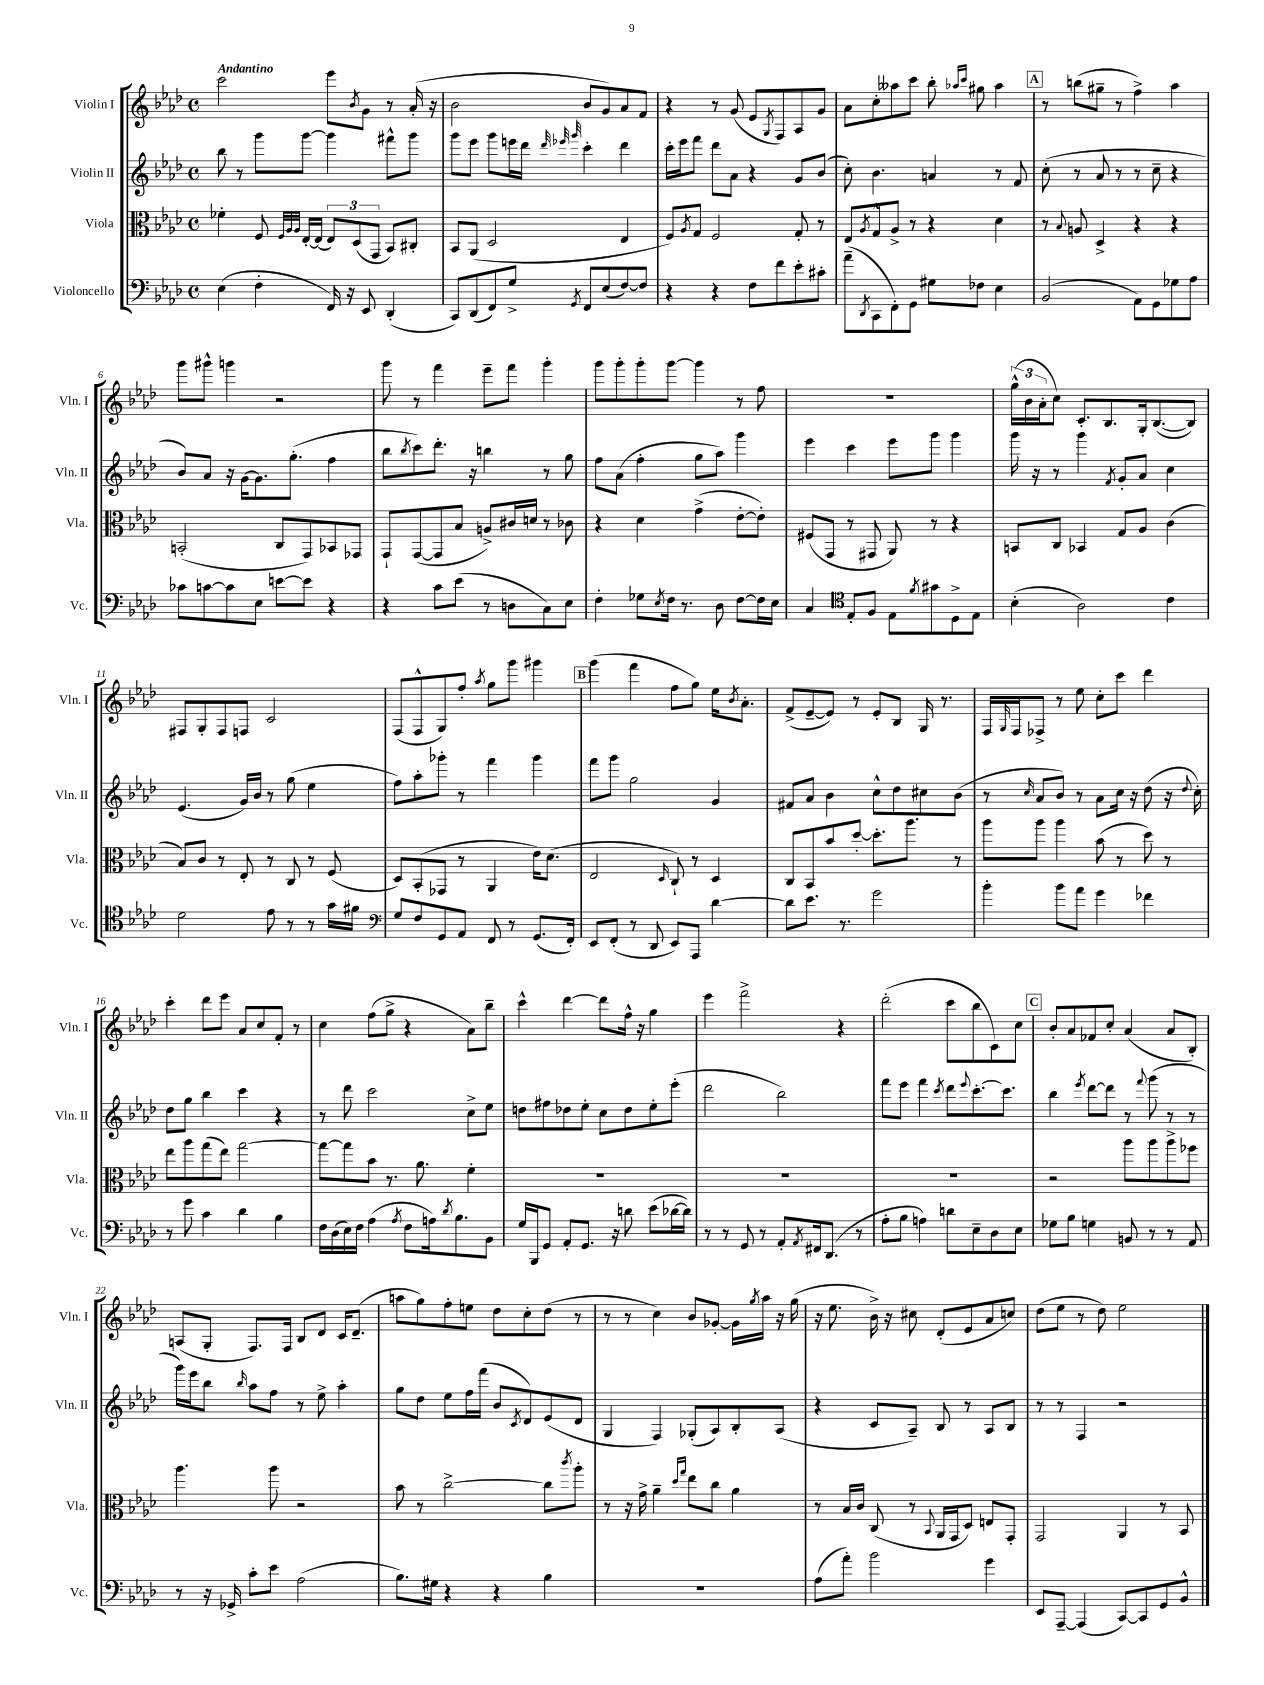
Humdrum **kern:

**kern	**kern	**kern	**kern
*part4	*part3	*part2	*part1
*staff4	*staff3	*staff2	*staff1
*I"Violoncello	*I"Viola	*I"Violin II	*I"Violin I
*I'Vc.	*I'Vla.	*I'Vln. II	*I'Vln. I
*clefF4	*clefC3	*clefG2	*clefG2
*k[b-e-a-d-]	*k[b-e-a-d-]	*k[b-e-a-d-]	*k[b-e-a-d-]
*M4/4	*M4/4	*M4/4	*M4/4
*met(c)	*met(c)	*met(c)	*met(c)
=1	=1	=1	=1
!	!	!	!LO:TX:a:B:t=Andantino
(4E-\	4f-X'\	8bb-\	2ccc\
.	.	8r	.
4F'\	8F/	8ggg\L	.
.	32qqF/LLL	.	.
.	32qqA-/	.	.
.	32qqA-/JJJ	.	.
.	[16E-'/LL	[8ggg\J	.
.	(16E-/JJ]	.	.
16FF/)	12E-/L)	4ggg\]	8eee-\L
16r	.	.	.
.	(12D-/	.	.
.	.	.	8qb-/
8EE-/	.	.	8g\J
.	12GG/J	.	.
(4DD-'/	8BB-/L)	8fff#X^^\L	8r
.	8C#X'/J	8ggg\J	(16a-'/
.	.	.	16r
=2	=2	=2	=2
8CC/L)	8BB-/L	8ggg\L	2b-\
(8DD-/	(8AA-/J	8eee-\J	.
8FF/)	2D-/	8ggg\L	.
8G^/J	.	16eeen\L	.
.	.	16ddd-\JJ	.
.	.	32qqddd-/	.
.	.	32qqeee-X/	.
8qGG/	.	32qqggg/	.
8FF/L	.	4ccc'\	8b-/L
(8E-/	.	.	8g/)
[8F/)	4E-/	4ddd-\	8a-/
8F/J]	.	.	8f/J
=3	=3	=3	=3
4r	8F/L)	16ccc'\LL	4r
.	.	16eee-\J	.
.	8qA-/	.	.
.	8G/J	8fff\J	.
4r	2F/	8ddd-\L	8r
.	.	8a-\J	(8g/
8F\L	.	4r	8e-/L
.	.	.	8qG/
8f\	.	.	8F/)
8e-'\	8G'/	8g/L	8A-/
8c#X'\J	8r	(8b-/J	8g/J
=4	=4	=4	=4
(8a-~\L	8E-/L	8cc'\)	8a-\L
8qDD-/	8qA-/	.	.
8CC\	8G^^/	4.b-\	8cc'\
8FF'\)	8A-^/J	.	8aa--X\
8GG\J	8r	.	8ccc\J
8G#X\L	4r	4an/	8bb-'\
.	.	.	16qqaa-X/LL
.	.	.	16qqccc/JJ
8F-X\J	.	.	8gg#X\
4E-\	4d-\	8r	4aa-\
.	.	8f/	.
!!LO:REH:place=s1:t=A
=5	=5	=5	=5
(2BB-/	8r	(8cc'\	8r
.	8qqB-/	.	.
.	8An/	8r	(8bbn\L
.	4D-^/	8a-/	8gg#X~\J
.	.	8r	8r
8AA-\L)	4r	8r	4ff^\)
8GG\	.	8cc~\	.
8G-X\	4r	4r	4aa-\
8A-\J	.	.	.
!!LO:LB:g=z
=6	=6	=6	=6
8c-X\L	(2BBn'/	8b-/L)	8ggg\L
[8cn\	.	8a-/J	8ggg#X^^\J
8c\]	.	16r	4gggn\
.	.	[16g\KL	.
8E-\J	.	8.g\]	.
[8en\L	8C/L	.	2r
.	.	(8.gg'\J	.
8e\J]	8GG/)	.	.
4r	8BB-X/	4ff\	.
.	8GG-X/J	.	.
=7	=7	=7	=7
4r	8GG`/L	8bb-\L	8ggg\
.	.	8qbb-/	.
.	([8GG/	8ccc\)	8r
8c\L	8GG/]	8.ddd-'\J	4fff\
(8e-\J	8B-/J	.	.
.	.	16r	.
8r	8An^/L)	4bbn\	8eee-~\L
8Dn\L	16c#X/L	.	8fff\J
.	16dn/JJ	.	.
8C\)	8r	8r	4ggg'\
8E-\J	8c-X\	8gg\	.
=8	=8	=8	=8
4F'\	4r	8ff\L	8ggg\L
.	.	(8a-\J	8ggg'\
8G-X\L	4d-\	4ff'\	8ggg'\
8qE-/	.	.	.
16F\Jk	.	.	[8ggg\J
8.r	.	.	.
.	(4g^\	8gg\L	4ggg\]
8D-\	.	8aa-\J)	.
[8F\L	[8e-'\L	4ggg\	8r
16F\L]	8e-'\J])	.	8ff\
16E-\JJ	.	.	.
=9	=9	=9	=9
4C/	(8F#X/L	4eee-\	1r
.	8GG/J	.	.
*clefC4	*	*	*
8E-'/L	8r	4ccc\	.
8F/J	8GG#X/	.	.
8E-\L	8AA-/)	8eee-\L	.
8qf/	.	.	.
8g#X\	8r	8ggg\J	.
8D-^\	4r	4ggg\	.
8E-\J	.	.	.
=10	=10	=10	=10
(4B-'\	8BBn/L	16ggg\	(24gg^^\LL
.	.	.	24b-\
.	.	16r	.
.	.	.	24a-'\J
.	8C/J	8r	8cc\J)
2A-\)	4BB-X/	4ggg\	8.c'/L
.	.	.	8.B-/
.	.	8qf/	.
.	8G/L	8g'/L	.
.	8A-/J	8a-/J	16G'/k
.	.	.	([8.B-/
4c\	(4c\	4cc\	.
.	.	.	8B-/J])
!!LO:LB:g=z
=11	=11	=11	=11
2d-\	8B-/L)	(4.e-/	8F#X/L
.	8c/J	.	8G'/
.	8r	.	8F#/
.	8E-'/	16g/LL)	8Fn/J
.	.	16b-/JJ	.
8e-\	8r	8r	2c/
8r	8C/	(8gg\	.
8r	8r	4ee-\	.
16g\LL	(8F/	.	.
16f#X\JJ	.	.	.
=12	=12	=12	=12
*clefF4	*	*	*
8G/L	8D-/L)	8ff\L)	(8F/L
8F/	(8BB-'/	8aa-'\	8F^^/
8GG/	8GG-X/J	8ggg-X'\J	8G/)
8AA-/J	8r	8r	8ff'/J
.	.	.	8qaa-/
8FF/	4AA-/	4fff\	8gg\L
8r	.	.	8ggg\J
(8.GG/L	16e-\KL)	4ggg-\	4ggg#X\
.	(8.d-\J	.	.
16FF'/Jk)	.	.	.
!!LO:REH:place=s1:t=B
=13	=13	=13	=13
8EE-/L	2E-/	8fff\L	(4ggg\
(8FF'/J	.	8ggg\J	.
8r	.	2gg\	4fff\
8DD-/	.	.	.
.	16qqD-/	.	.
8EE-/L)	8C`/)	.	8ff\L
8AAA-/J	8r	.	8gg\J)
[4d-\	4D-/	4g/	16ee-\KL
.	.	.	8qb-/
.	.	.	8.a-'\J
=14	=14	=14	=14
8d-\L]	8C/L	8f#X/L	(8f^/L
8.e-\J	8BB-/	8a-/J	[8e-~/
.	8b-/	4b-\	8e-/J])
8.r	.	.	.
.	[8dd-'/J	.	8r
2g\	8.dd-'\L]	8cc^^\L	8e-'/L
.	.	8dd-\	8B-/J
.	8.aa-\J	.	.
.	.	8cc#X\	16G/
.	.	.	8.r
.	8r	(8b-\J	.
=15	=15	=15	=15
4b-'\	8aa-\L	8r	16F/LL
.	.	.	16qqG/
.	.	.	16F/J
.	.	16qqcc/	.
.	8aa-\J	8a-/L	8F-X^/J
8b-\L	4aa-\	8b-/J)	8r
8a-\J	.	8r	8ee-\
4g\	(8b-\	8a-\L	8cc'\L
.	8r	16cc\Jk	8ccc\J
.	.	16r	.
4f-X\	8dd-\)	(8dd-\	4ddd-\
.	8r	16r	.
.	.	8qqdd-/	.
.	.	16cc'\)	.
!!LO:LB:g=z
=16	=16	=16	=16
8r	8ee-\L	8dd-\L	4ccc'\
8g\	8aa-\	8gg\J	.
4c\	(8gg\	4bb-\	8ddd-\L
.	8ee-\J)	.	8eee-\J
4d-\	[2gg\	4ccc\	8a-/L
.	.	.	8cc/
4B-\	.	4r	8f'/J
.	.	.	8r
=17	=17	=17	=17
16F\LL	8gg\L_	8r	4cc\
(16D-\	.	.	.
16E-\)	8gg\]	8ddd-\	.
16F\JJ	.	.	.
(4A-\	8b-\J	2ccc\	(8ff\L
.	8.r	.	8gg^\J
8qA-/	.	.	.
8F\L	.	.	4r
.	8.a-\	.	.
16An\k)	.	.	.
8qd-/	.	.	.
8.B-\	.	.	.
.	4f'\	8cc^\L	8a-\L)
8BB-\J	.	8ee-\J	8bb-~\J
=18	=18	=18	=18
16G/LL	1r	8ddn\L	4ccc^^\
16BBB-/J	.	.	.
8GG/J	.	8ff#X\	.
8AA-'/L	.	8dd-X\	[4ddd-\
8.GG/J	.	8ee-'\J	.
.	.	8cc\L	8ddd-\L]
16r	.	.	.
8dn\	.	8dd-\	16ff^^\Jk
.	.	.	16r
(8e-\L	.	8ee-'\	4gg\
[16d-X\L	.	(8eee-'\J	.
16d-\JJ])	.	.	.
=19	=19	=19	=19
8r	1r	2ddd-\	4eee-\
8r	.	.	.
8GG/	.	.	2fff^\
8r	.	.	.
8AA-'/L	.	2bb-\)	.
8qAA-/	.	.	.
16FF#X/k	.	.	.
(8.DD-/J	.	.	.
.	.	.	4r
8r	.	.	.
=20	=20	=20	=20
8A-'\L	1r	8fff\L	(2ddd-'\
8B-\J	.	8eee-\J	.
4An\)	.	4fff\	.
.	.	8qccc/	.
8dn\L	.	8ddd-\L	8ccc\L
.	.	8qqeee-/	.
8E-~\	.	[8.ccc'\	8bb-\
8D-\	.	.	8c\)
.	.	8.ccc\J]	.
8E-\J	.	.	8cc\J
!!LO:REH:place=s1:t=C
=21	=21	=21	=21
8G-X\L	2r	4bb-\	8b-'/L
8B-\J	.	.	8a-/
.	.	8qeee-/	.
4Gn\	.	[8ddd-\L	8f-X/
.	.	8ddd-\J]	8cc'/J
8BBn/	8aa-\L	8r	(4a-/
.	.	8qqfff/	.
8r	8aa-\	(8ggg\	.
8r	8aa-^\	8r	8a-/L
8AA-/	8ff-X\J	8r	8B-'/J)
!!LO:LB:g=z
=22	=22	=22	=22
8r	4.aa-\	16ggg\LL)	(8An/L
.	.	16eee-\J	.
16r	.	8bb-\J	8G'/J
16GG-X^/	.	.	.
.	.	16qqbb-/	.
8c'\L	.	8aa-\L	8.F/L)
8e-\J	8aa-\	8ff\J	.
.	.	.	16F/Jk
(2A-\	2r	8r	8B-/L
.	.	8ee-^\	8d-/J
.	.	4aa-'\	16c/KL
.	.	.	(8.d-~/J
=23	=23	=23	=23
8.B-\L)	8b-\	8gg\L	8aan\L
.	8r	8dd-\J	8gg\)
16G#X\Jk	.	.	.
4r	[2cc^\	8ee-\L	8ff'\
.	.	16ff\L	8een\J
.	.	(16fff\JJ	.
4r	.	8b-/L	8dd-\L
.	.	8qc/	.
.	.	8d-/)	8cc'\
4B-\	8cc\L]	(8e-/	(8dd-\J
.	8qccc/	.	.
.	8aa-'\J	8d-/J	8r
=24	=24	=24	=24
1r	8r	4G/	8r
.	16r	.	8r
.	16g^\	.	.
.	4a-~\	4F/)	4cc\)
.	16qqdd-/LL	.	.
.	16qqgg/JJ	.	.
.	8ee-\L	(8G-X'/L	8b-/L
.	8cc\J	8A-/)	[8g-X'/J
.	4a-\	8B-'/	16g-\LL]
.	.	.	8qgg/
.	.	.	16aa-\JJ
.	.	(8A-/J	16r
.	.	.	(16gg\
=25	=25	=25	=25
(8A-\L	8r	4r	16r
.	.	.	8.ee-\
8a-'\J)	16B-/LL	.	.
.	16c/JJ	.	.
2b-\	(8C/	8c/L	16b-^\)
.	.	.	16r
.	8r	8A-~/J)	8cc#X\
.	8qqBB-/	.	.
.	16AA-/LL	8B-/	(8d-'/L
.	16GG/J	.	.
.	8D-/J)	8r	8e-/
4g\	8En/L	8A-/L	8a-/
.	8GG'/J	8B-/J	8ccn/J)
=26	=26	=26	=26
8EE-/L	2GG/	8r	(8dd-\L
[8AAA-~/J	.	8r	8ee-\J
(4AAA-/]	.	4F/	8r
.	.	.	8dd-\)
[8CC/L)	4AA-/	2r	2ee-\
8CC/]	.	.	.
8GG/	8r	.	.
8BB-^^/J	8BB-/	.	.
==	==	==	==
*-	*-	*-	*-
